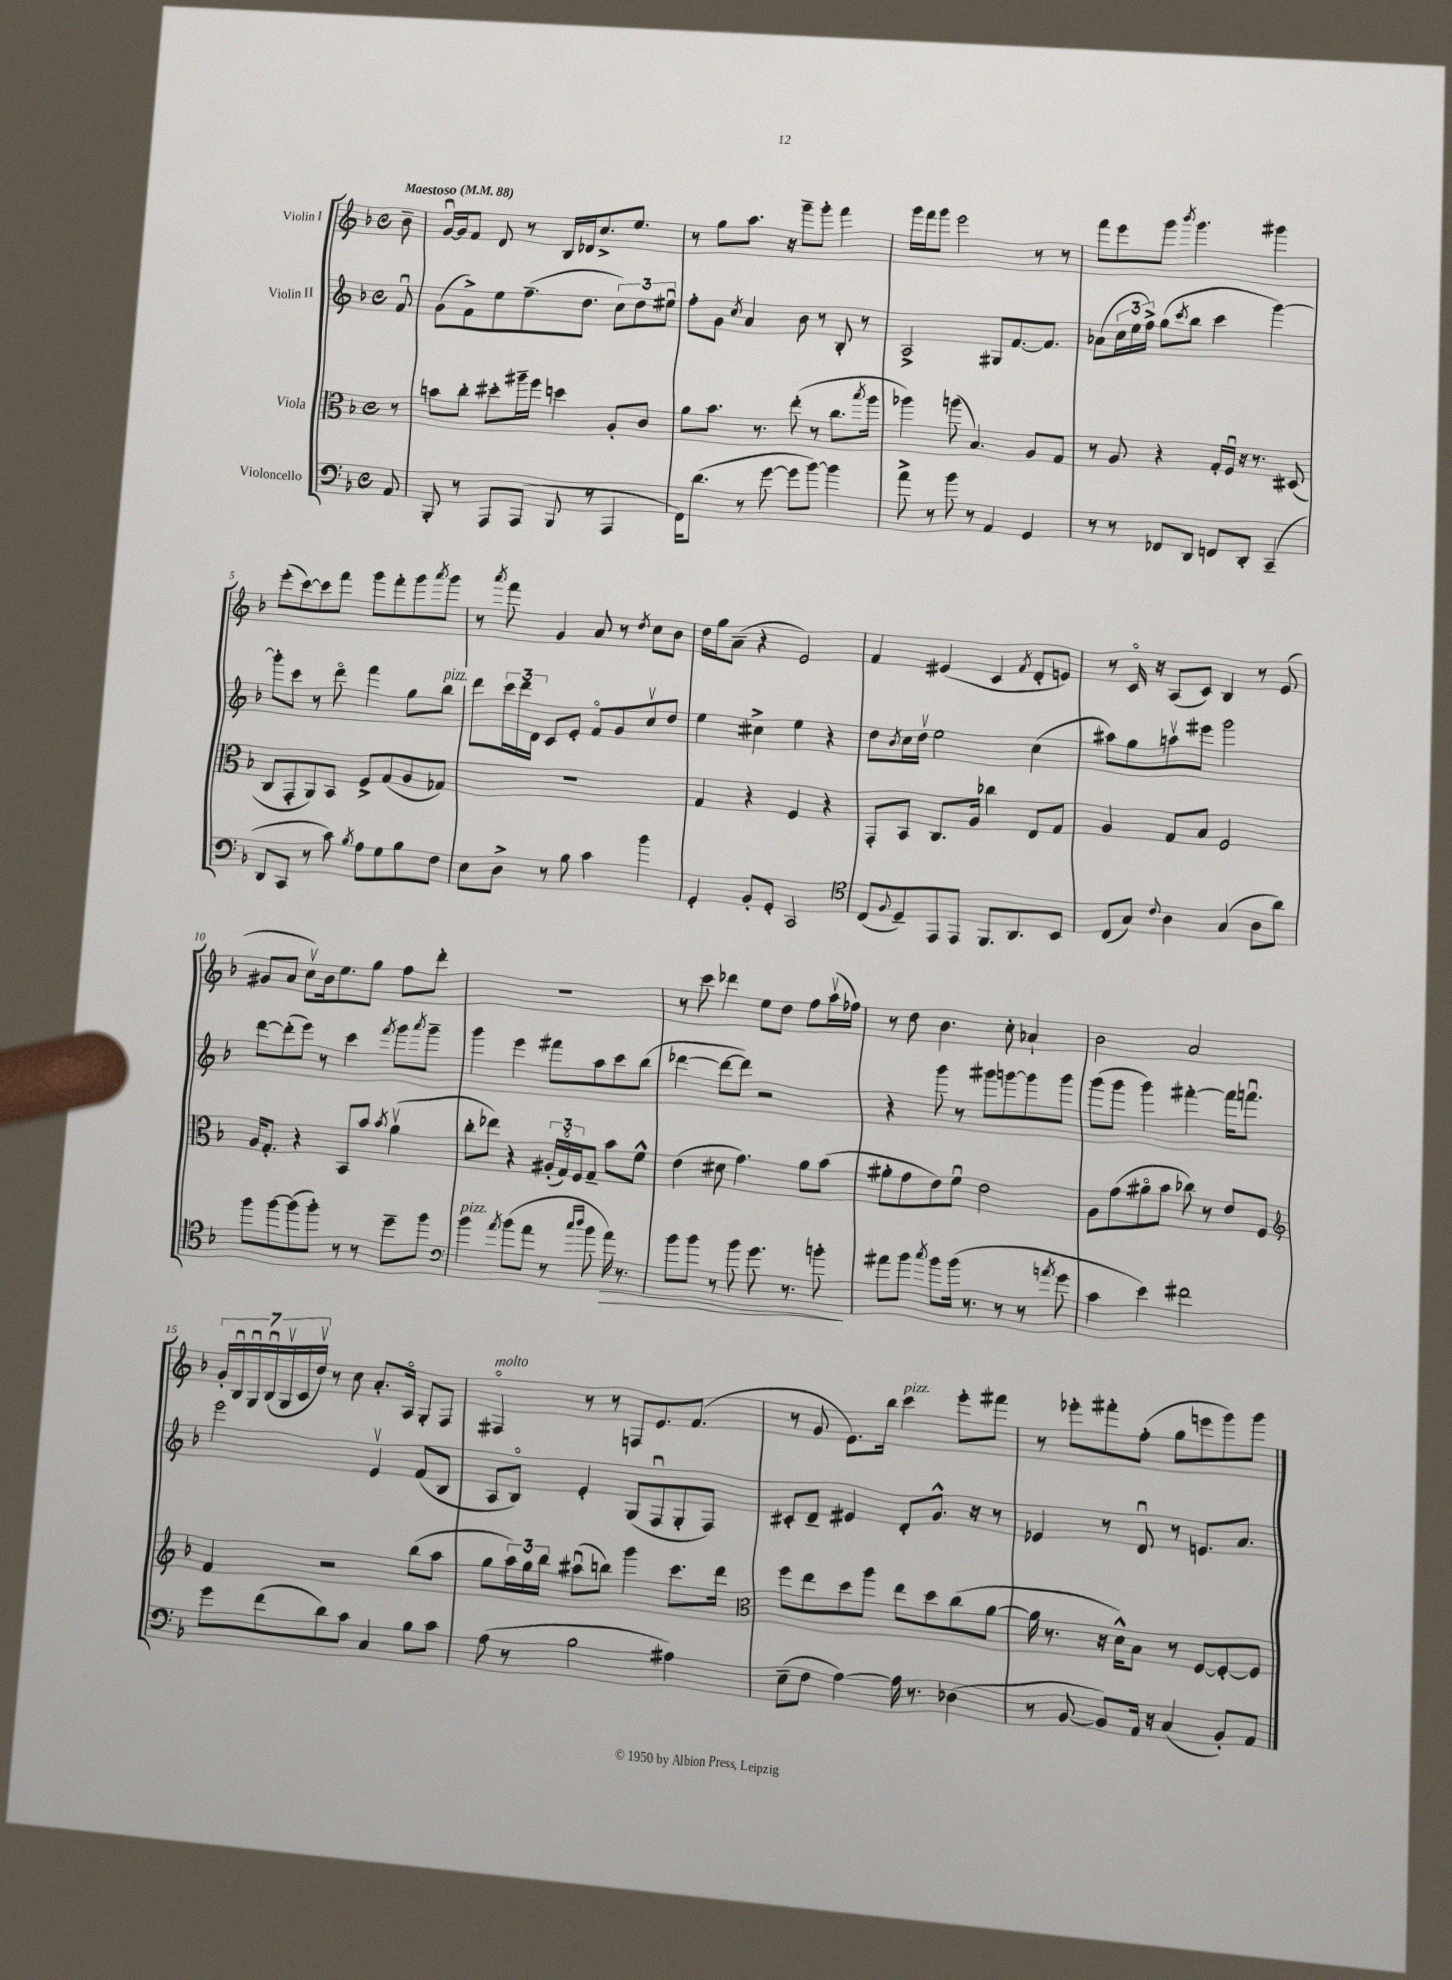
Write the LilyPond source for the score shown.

<<
\new StaffGroup <<
\new Staff = "s0" \with { instrumentName = "Violin I" } {
    \clef treble \key f \major \defaultTimeSignature \time 4/4 \partial 8 \tempo "Maestoso" 4 = 88
    bes'8-- |
    g'16~\downbow g'16 f'8 d'8 r8 bes16 des'16 c''8.-> e''8. |
    r8 g''8 a''8. r16 g'''8-- g'''8-. f'''4 |
    g'''16 f'''16 g'''8 e'''2 r8 r8 |
    f'''8 e'''8 g'''8 \acciaccatura { bes'''8 } g'''4. gis'''4 |
    e'''8-.( c'''8~) c'''8 f'''8 g'''8 f'''8-. g'''8 \acciaccatura { a'''8 } g'''8 |
    r8 \acciaccatura { a'''8 } f'''8 g'4 a'8 r8 \acciaccatura { d''8 } c''8 bes'8 |
    d''16 g''16 a'8--( r4 e'2) |
    f'4 eis'4( c'4 \acciaccatura { f'8 } d'8-. e'8) |
    r8 c'16\flageolet r16 a8( c'8) bes4 r8 e'8( |
    gis'8 a'8 c''8\upbow) bes'16 e''8. g''8 f''8 d'''8-. |
    R1 |
    r8 c'''8 des'''4 e''8 d''8 f''8 a''16\upbow( fes''16) |
    r8 d''8 bes'4. c''8-. aes'4-! |
    bes'2 a'2 |
    \tuplet 7/4 { g'16-. bes16\downbow g16\downbow bes16\downbow( g16\upbow c'16 d''16\upbow) } r8 c''8 a'8.-. a16\flageolet g8-. f8 |
    fis4\flageolet^\markup { \italic "molto" } r8 r8 f8 e'8. f'8.( |
    r8 g'8 e'8.) bes''16 c'''4^\markup { \italic "pizz." } e'''8-. fis'''8 |
    r8 ees'''8-. fis'''8-. f''8-.( g''8 e'''8 g'''8) g'''8 \bar "|." |
}
\new Staff = "s1" \with { instrumentName = "Violin II" } {
    \clef treble \key f \major \defaultTimeSignature \time 4/4 \partial 8
    f'8\downbow |
    g'8( f'8->) e''8 f''8.--( d''8. \tuplet 3/2 { c''8) d''8 eis''8\downbow } |
    f''8-. g'8 \acciaccatura { c''8 } a'4 bes'8 r8 bes8-. r8 |
    a2-> gis8 f'8.~ f'8. |
    aes'8( \tuplet 3/2 { c''16 e''16 f''16->) } g''8( \acciaccatura { c'''8 } bes''8 c'''4 g'''4~) |
    g'''8-. c'''8 r8 d'''8\flageolet f'''4 g''8 bes''8^\markup { \italic "pizz." } |
    d'''8 \tuplet 3/2 { c'''16 d'''16 d'16 } c'8 e'8-. f'8\flageolet g'8 c''8\upbow d''8 |
    e''4 cis''4-> e''4 r4 |
    d''8 \acciaccatura { bes'8 } c''16 d''16\upbow e''2 c''4( |
    ais''8) g''8 a''8\upbow eis'''8 g'''2 |
    d'''8~ d'''8-.( e'''8) r8 c'''4 \acciaccatura { f'''8 } g'''8 \acciaccatura { a'''8 } g'''8-- |
    g'''4 e'''4 fis'''8 a''8 c'''8 bes''8( |
    des'''4~ des'''8~ des'''8) r2 |
    r4 g'''8 r8 gis'''8 g'''8~ g'''8 g'''8 |
    g'''8( g'''8 g'''4) fis'''4~-. fis'''16 f'''8.\downbow |
    e'''2 e'4\upbow f'8( bes8 |
    a8 bes8\flageolet) e'4-. g8( f8\downbow g8-. f8) |
    cis'8-. d'8-- eis'4 d'8-. g'8.-^ r16 r8 |
    ees'4 r8 d'8\downbow r8 e'8. a'8. \bar "|." |
}
\new Staff = "s2" \with { instrumentName = "Viola" } {
    \clef alto \key f \major \defaultTimeSignature \time 4/4 \partial 8
    r8 |
    b'8 c''8-. dis''8-. ais''16-- f''16 d''4 a8-. c'8 |
    a'8 bes'8. r8. e''8-.( r8 c''8. \acciaccatura { bes''8 } a''16 |
    aes''4) a''8( bes4.) a8 g8 |
    r8 a8 r4 g16-. f16\downbow r16 r8. dis8( |
    c8 g,8-. a,8) bes,8 f8-> g8( a8 ges8) |
    R1 |
    g4 r4 f4 r4 |
    g,8-. bes,8 c8. a16 ces''4 e8 g8 |
    a4 g8 bes8 f2 |
    a16 g8.-. r4 bes,8 bes'8 \acciaccatura { bes'8 } a'4\upbow( |
    c''8-. ees''8) r4 \tuplet 3/2 { ais16-.( g16\flageolet) f16 } g8-- bes'8 f'8-^ |
    e'4( dis'8 g'4.) a'8 bes'8( |
    ais'8-. g'8 e'8) f'8\downbow e'2 |
    a8 g'8( ais'8\flageolet bes'8 ces''8) r8 e'8 f8 |
    \clef treble f'4 r2 bes''8( a''8 |
    g''8 \tuplet 3/2 { a''16) g''16 bes''16 } ais''8\downbow( b''8) g'''4 c'''8. d'''16 |
    \clef alto f''8 e''8 d''8 a''8 e''8 d''8 c''8( a'8~ |
    a'16 r8. r16 d'16-^) bes8 r8 f8~ f8~-. f8 \bar "|." |
}
\new Staff = "s3" \with { instrumentName = "Violoncello" } {
    \clef bass \key f \major \defaultTimeSignature \time 4/4 \partial 8
    a,8 |
    bes,,8-. r8 a,,8 a,,8( bes,,8 r8 a,,4 |
    f,16) d'8.( r8 g'8~ g'8 bes'8~) bes'4 |
    a'8-> r8 bes'8 r8 a,4 g,4 |
    r8 r8 fes,8 d,8 f,8 d,8-. c,4--( |
    d,8 c,8 r8 c'8) \acciaccatura { bes8 } a8 g8 bes8 f8 |
    e8 d8-> r8 bes8 c'4 bes'4 |
    g,4-. bes,8-. g,8-. c,2 |
    \clef tenor c8( \appoggiatura { f8 } d8--) e,8 e,8 f,8. a,8. bes,8 |
    c8( g8) \appoggiatura { c'8 } a4 g4( a8 a'8) |
    f''8 f''8~ f''8( f''8-.) r8 r8 d''8-- f''8 |
    \clef bass bes'4^\markup { \italic "pizz." } \acciaccatura { a'8 } bes'8( a'8 r8 \grace { c''16 d''16 } bes'8 a'16\>) r8. |
    bes'8 bes'8 r8 bes'8 g'8. r8. b'8-.\! |
    ais'8 bes'8 \acciaccatura { c''8 } bes'8 bes'16( r8. r8 r8 \acciaccatura { a'8 } g'8 |
    c'4 e'4) fis'2 |
    g'8 f'8( d'8) c'8 c4 bes8 c'8 |
    a8( r8 bes2 ais4) |
    e8--( f8 a4~) a16 r8. des4( |
    r8 bes,8~ bes,8) a,16 r16 c4( bes,8-.) a,8 \bar "|." |
}
>>
>>
